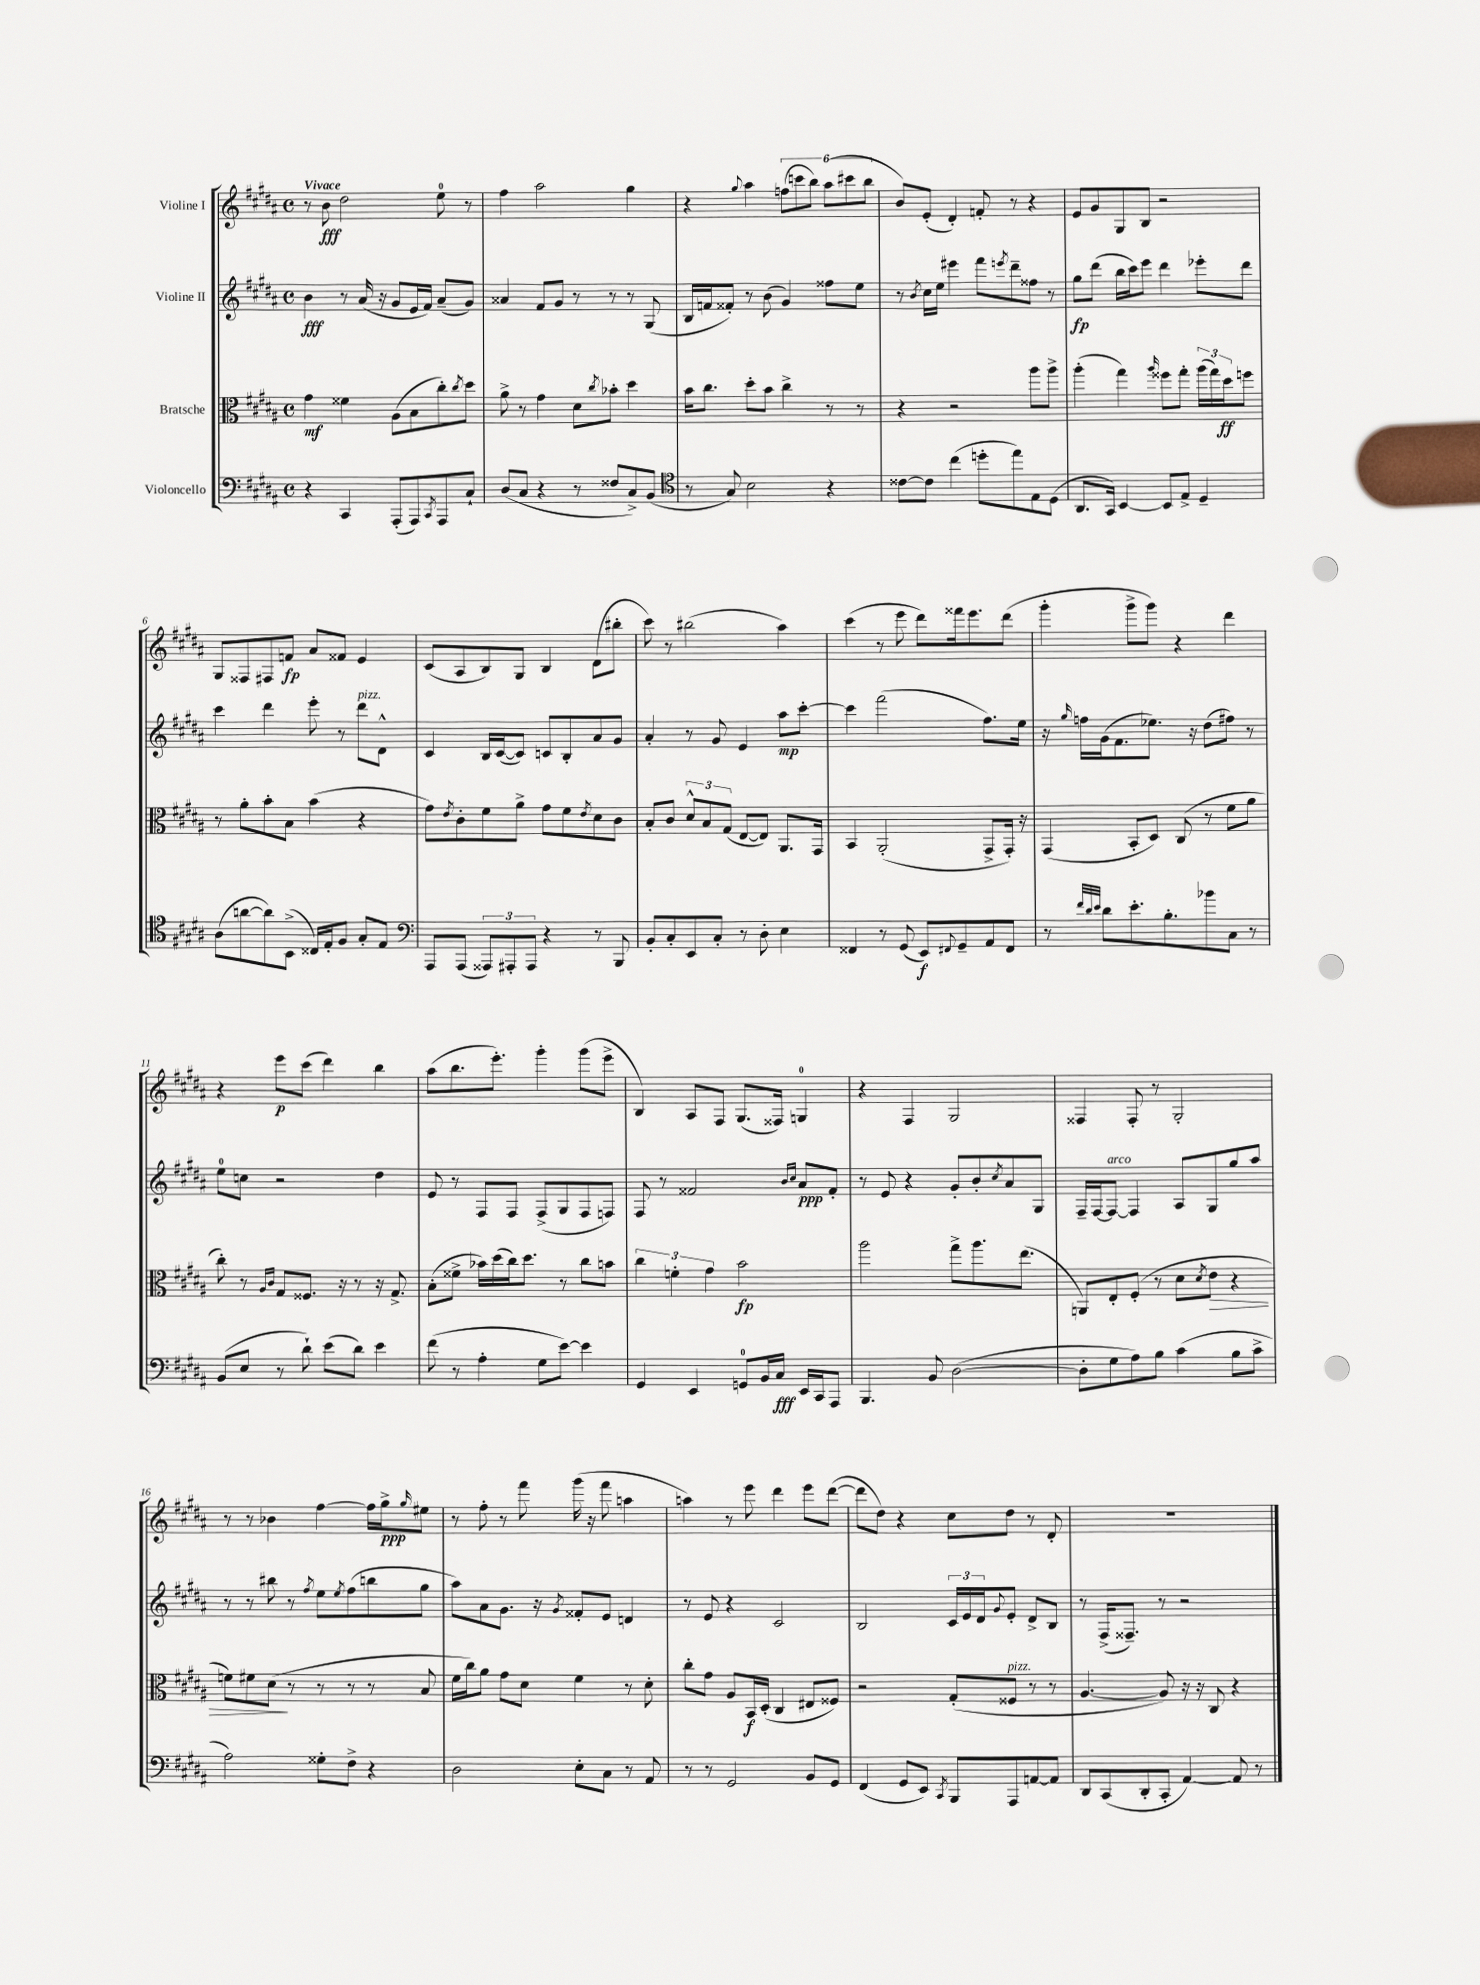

**kern	**dynam	**kern	**dynam	**kern	**dynam	**kern	**dynam
*part4	*part4	*part3	*part3	*part2	*part2	*part1	*part1
*staff4	*staff4	*staff3	*staff3	*staff2	*staff2	*staff1	*staff1
*I"Violoncello	*	*I"Bratsche	*	*I"Violine II	*	*I"Violine I	*
*clefF4	*	*clefC3	*	*clefG2	*	*clefG2	*
*k[f#c#g#d#a#]	*	*k[f#c#g#d#a#]	*	*k[f#c#g#d#a#]	*	*k[f#c#g#d#a#]	*
*M4/4	*	*M4/4	*	*M4/4	*	*M4/4	*
*met(c)	*	*met(c)	*	*met(c)	*	*met(c)	*
=1	=1	=1	=1	=1	=1	=1	=1
!	!	!	!	!	!	!LO:TX:a:B:t=Vivace	!
4r	.	4g#\	mf	4b\	fff	8r	.
.	.	.	.	.	.	8b\	fff
4CC#/	.	4f##X\	.	8r	.	2dd#\	.
.	.	.	.	(16a#/	.	.	.
.	.	.	.	16r	.	.	.
(8AAA#'/L	.	(8A#\L	.	8g#/L	.	.	.
8AAA#/)	.	8B\	.	16e/L	.	.	.
.	.	.	.	16f#/JJ)	.	.	.
8qCC#/	.	.	.	.	.	.	.
8AAA#/	.	8cc#'\)	.	(8a#~/L	.	8ee\	.
.	.	8qcc#/	.	.	.	.	.
8C#`/J	.	8dd#\J	.	8g#/J)	.	8r	.
=2	=2	=2	=2	=2	=2	=2	=2
(8D#/L	.	8a#^\	.	4a##X/	.	4ff#\	.
8C#/J	.	8r	.	.	.	.	.
4r	.	4g#\	.	8f#/L	.	2aa#\	.
.	.	.	.	8g#/J	.	.	.
8r	.	8d#\L	.	8r	.	.	.
.	.	8qcc#/	.	.	.	.	.
8F##X/L	.	8b-X'\J	.	8r	.	.	.
8C#^/)	.	4dd#\	.	8r	.	4gg#\	.
(8BB/J	.	.	.	(8G#/	.	.	.
=3	=3	=3	=3	=3	=3	=3	=3
*clefC4	*	*	*	*	*	*	*
8r	.	16b\KL	.	16B/LL	.	4r	.
.	.	8.cc#\J	.	16fn/J	.	.	.
8G#/)	.	.	.	8f##X'/J)	.	.	.
.	.	.	.	.	.	8qqgg#/	.
2B\	.	8dd#'\L	.	8r	.	4aa#\	.
.	.	8b\J	.	(8b\	.	.	.
.	.	4cc#^\	.	4g#/)	.	(12ffn\L	.
.	.	.	.	.	.	12cccn\	.
.	.	.	.	.	.	12bb\J)	.
4r	.	8r	.	8ff##X\L	.	(12aa#\L	.
.	.	.	.	.	.	12ccc#X\	.
.	.	8r	.	8ee\J	.	.	.
.	.	.	.	.	.	12bb\J	.
=4	=4	=4	=4	=4	=4	=4	=4
[8c##X\L	.	4r	.	8r	.	8b/L)	.
.	.	.	.	8qb/	.	.	.
8c##\J]	.	.	.	16cc#\LL	.	(8e'/J	.
.	.	.	.	16ee\JJ	.	.	.
(4cc#\	.	2r	.	4eee#X\	.	4d#'/)	.
8ddn'\L	.	.	.	8fff#\L	.	8fn'/	.
.	.	.	.	8qeeen/	.	.	.
8ee\)	.	.	.	8ddd#~\	.	8r	.
8E\	.	8aa#\L	.	8ff##X\J	.	4r	.
(8D#\J	.	8aa#^\J	.	8r	.	.	.
=5	=5	=5	=5	=5	=5	=5	=5
8.AA#/L	.	(4aa#'\	.	8gg#\L	fp	8e/L	.
.	.	.	.	(8ddd#\J	.	8g#/	.
16GG#/Jk)	.	.	.	.	.	.	.
[4BB/	.	4gg#\)	.	16bb\LL	.	8G#/	.
.	.	.	.	16ccc#\J)	.	.	.
.	.	.	.	8eee\J	.	8B/J	.
.	.	16qqaa#/	.	.	.	.	.
8BB/L]	.	8ff##X\L	.	4ddd#\	.	2r	.
8E^/J	.	8gg#'\J	.	.	.	.	.
4D#~/	.	(24aa#\LL	.	8eee-X'\L	.	.	.
.	.	24gg#\)	.	.	.	.	.
.	.	24dd#\J	ff	.	.	.	.
.	.	8ffn\J	.	8ddd#\J	.	.	.
!!LO:LB:g=z
=6	=6	=6	=6	=6	=6	=6	=6
(8A#\L	.	8r	.	4ccc#\	.	8G#/L	.
[8an\	.	8a#'\L	.	.	.	8F##X/	.
8a\])	.	8b'\	.	4ddd#\	.	8F#X/	.
(8BB^\J	.	8B\J	.	.	.	8fn/J	fp
16C##X/LL)	.	(4b\	.	8eee'\	.	8a#/L	.
16E'/J	.	.	.	.	.	.	.
8F#/J	.	.	.	8r	.	8f##X/J	.
!	!	!	!	!LO:TX:a:i:t=pizz.	!	!	!
8G#'/L	.	4r	.	8ddd#\L	.	4e/	.
8E/J	.	.	.	8d#^^\J	.	.	.
=7	=7	=7	=7	=7	=7	=7	=7
*clefF4	*	*	*	*	*	*	*
8AAA#/L	.	8g#\L)	.	4c#/	.	(8c#/L	.
.	.	8qe/	.	.	.	.	.
(8AAA#/J	.	8c#'\	.	.	.	8A#/	.
12AAA##X/L)	.	8f#\	.	16B/LL	.	8B/)	.
.	.	.	.	([16c#/J	.	.	.
12AAA#X'/	.	.	.	.	.	.	.
.	.	8a#^\J	.	8c#/J])	.	8G#/J	.
12AAA#/J	.	.	.	.	.	.	.
4r	.	8g#\L	.	8cn/L	.	4B/	.
.	.	8f#\	.	8B'/	.	.	.
.	.	8qe/	.	.	.	.	.
8r	.	8d#\	.	8a#/	.	(8d#\L	.
8BBB/	.	8c#\J	.	8g#/J	.	8bb#X'\J	.
=8	=8	=8	=8	=8	=8	=8	=8
8BB'/L	.	8B'/L	.	4a#'/	.	8ccc#\)	.
8C#'/	.	8c#/J	.	.	.	8r	.
8EE/	.	12d#^^/L	.	8r	.	(2bb#X\	.
.	.	12B/	.	.	.	.	.
8C#'/J	.	.	.	8g#/	.	.	.
.	.	(12G#/J	.	.	.	.	.
8r	.	[8E/L	.	4e/	.	.	.
8D#'\	.	8E/J])	.	.	.	.	.
4E\	.	8.AA#/L	.	8aa#\L	mp	4aa#\)	.
.	.	.	.	[8ccc#'\J	.	.	.
.	.	16GG#/Jk	.	.	.	.	.
=9	=9	=9	=9	=9	=9	=9	=9
4FF##X/	.	4BB/	.	4ccc#\]	.	(4ccc#\	.
8r	.	(2AA#'/	.	(2fff#\	.	8r	.
(8GG#/	.	.	.	.	.	8eee\	.
8EE/L)	f	.	.	.	.	8ddd#\L)	.
8qqFF#X/	.	.	.	.	.	.	.
8GG#~/	.	.	.	.	.	16fff##X\k	.
.	.	.	.	.	.	8.eee\	.
8AA#/	.	8GG#^/L	.	8.ff#\L)	.	.	.
8FF#/J	.	16GG#'/Jk)	.	.	.	(8ddd#\J	.
.	.	16r	.	16ee\Jk	.	.	.
=10	=10	=10	=10	=10	=10	=10	=10
8r	.	(4GG#/	.	16r	.	4ggg#'\	.
.	.	.	.	16qqgg#/	.	.	.
.	.	.	.	16ffn\LL	.	.	.
32qqf#/LLL	.	.	.	.	.	.	.
32qqd#/	.	.	.	.	.	.	.
32qqe/JJJ	.	.	.	.	.	.	.
8d#\L	.	.	.	(16g#\J	.	.	.
.	.	.	.	8.f#\	.	.	.
8.e'\	.	8BB'/L	.	.	.	8ggg#^\L	.
.	.	8D#/J)	.	8.ee-X\J)	.	8ggg#\J)	.
8.B'\	.	.	.	.	.	.	.
.	.	(8C#/	.	.	.	4r	.
.	.	.	.	16r	.	.	.
8b-X\	.	8r	.	(8dd#\L	.	.	.
8C#\J	.	8f#\L	.	8ff#X\J)	.	4ddd#\	.
8r	.	8a#\J	.	8r	.	.	.
!!LO:LB:g=z
=11	=11	=11	=11	=11	=11	=11	=11
(8BB/L	.	8cc#'\)	.	8ee\L	.	4r	.
8E/J	.	8r	.	8ccn\J	.	.	.
.	.	16qqA#/LL	.	.	.	.	.
.	.	16qqc#/JJ	.	.	.	.	.
8r	.	8G#/L	.	2r	.	8eee\L	p
8d#`\)	.	8.F##X/J	.	.	.	(8ccc#\J	.
(8e\L	.	.	.	.	.	4ddd#\)	.
.	.	16r	.	.	.	.	.
8d#\J)	.	8r	.	.	.	.	.
4e\	.	16r	.	4dd#\	.	4bb\	.
.	.	8.G#^/	.	.	.	.	.
=12	=12	=12	=12	=12	=12	=12	=12
(8f#\	.	(8B'\L	.	8e/	.	(8aa#\L	.
8r	.	8f##X^\J	.	8r	.	8.bb\	.
4A#'\	.	16b-X\LL)	.	8F#/L	.	.	.
.	.	(16dd#\	.	.	.	8.eee'\J)	.
.	.	16cc#\J)	.	8F#/J	.	.	.
.	.	8.dd#\J	.	.	.	.	.
8G#\L	.	.	.	(8F#^/L	.	4ggg#'\	.
[8e\J)	.	8r	.	8G#/	.	.	.
4e\]	.	8cc#\L	.	8F#/	.	(8ggg#\L	.
.	.	8bn\J	.	8Fn/J)	.	8eee^\J	.
=13	=13	=13	=13	=13	=13	=13	=13
4GG#/	.	6cc#\	.	8F#/	.	4B/)	.
.	.	.	.	8r	.	.	.
.	.	6fn'\	.	.	.	.	.
4EE/	.	.	.	2f##X/	.	8A#/L	.
.	.	6g#\	.	.	.	.	.
.	.	.	.	.	.	8F#/J	.
8GGn/L	.	2b\	fp	.	.	(8.G#/L	.
16BB/L	.	.	.	.	.	.	.
16C#/JJ	fff	.	.	.	.	16F##X/Jk)	.
.	.	.	.	16qqb/LL	.	.	.
.	.	.	.	16qqcc#/JJ	.	.	.
16EE/LL	.	.	.	8a#/L	ppp	4Gn/	.
16CC#/J	.	.	.	.	.	.	.
8AAA#/J	.	.	.	8f##'/J	.	.	.
=14	=14	=14	=14	=14	=14	=14	=14
4.BBB/	.	2aa#\	.	8r	.	4r	.
.	.	.	.	8e/	.	.	.
.	.	.	.	4r	.	4F#/	.
8BB/	.	.	.	.	.	.	.
([2D#\	.	8gg#^\L	.	8g#'/L	.	2G#/	.
.	.	8.aa#\	.	8b'/	.	.	.
.	.	.	.	8qcc#/	.	.	.
.	.	.	.	8a#/	.	.	.
.	.	(8.ee\J	.	.	.	.	.
.	.	.	.	8G#/J	.	.	.
=15	=15	=15	=15	=15	=15	=15	=15
8D#'\L]	.	8AAn/L)	.	16F#~/LL	.	4F##X/	.
.	.	.	.	[16F#/J	.	.	.
!	!	!	!	!LO:TX:a:i:t=arco	!	!	!
8G#\	.	8E'/	.	8F#/J_	.	.	.
8A#\)	.	(8F#'/J	.	4F#/]	.	8F##'/	.
8B\J	.	8r	.	.	.	8r	.
(4c#\	.	8d#\L	.	8A#/L	.	2G#'/	.
.	.	8qd#/	.	.	.	.	.
!	!	!	!LO:HP:b	!	!	!	!
.	.	8e\J	>	8G#/	.	.	.
8B\L	.	4r	.	8gg#/	.	.	.
8c#^\J	.	.	.	8aa#/J	.	.	.
!!LO:LB:g=z
=16	=16	=16	=16	=16	=16	=16	=16
2A#\)	.	8fn\L)	.	8r	.	8r	.
.	.	8f#X\	.	8r	.	8r	.
.	.	(8d#\J	.	8bb#X\	.	4b-X\	.
.	.	8r	]	8r	.	.	.
.	.	.	.	8qff#/	.	.	.
8G##X'\L	.	8r	.	8ee\L	.	[4ff#\	.
.	.	.	.	8qee/	.	.	.
8F#^\J	.	8r	.	(8ff#\	.	.	.
4r	.	8r	.	8bbn\	.	16ff#\LL]	.
.	.	.	.	.	.	16gg#^\J	ppp
.	.	.	.	.	.	16qqgg#/	.
.	.	8B/	.	8gg#\J	.	8ee#X\J	.
=17	=17	=17	=17	=17	=17	=17	=17
2D#\	.	16f#\LL	.	8aa#\L)	.	8r	.
.	.	16cc#\J)	.	.	.	.	.
.	.	8a#\J	.	8a#\	.	8ff#'\	.
.	.	8g#\L	.	8.g#\J	.	8r	.
.	.	8d#\J	.	.	.	8fff#\	.
.	.	.	.	16r	.	.	.
.	.	.	.	8qg#/	.	.	.
8E'\L	.	4f#\	.	8f##X'/L	.	(16ggg#\	.
.	.	.	.	.	.	16r	.
8C#\J	.	.	.	8e/J	.	8fff#\	.
8r	.	8r	.	4dn/	.	4aan\	.
8AA#/	.	8d#'\	.	.	.	.	.
=18	=18	=18	=18	=18	=18	=18	=18
8r	.	8cc#'\L	.	8r	.	4aan\)	.
8r	.	8g#\J	.	8e/	.	.	.
2GG#/	.	8A#/L	.	4r	.	8r	.
.	.	16BB/L	f	.	.	8eee\	.
.	.	(16D#'/JJ	.	.	.	.	.
.	.	4C#/	.	2c#/	.	4ddd#\	.
8BB/L	.	8E#X/L	.	.	.	8eee\L	.
8GG#/J	.	8F##X/J)	.	.	.	([8ddd#\J	.
=19	=19	=19	=19	=19	=19	=19	=19
(4FF#/	.	2r	.	2B/	.	8ddd#\L]	.
.	.	.	.	.	.	8dd#\J)	.
8GG#/L	.	.	.	.	.	4r	.
8EE/J)	.	.	.	.	.	.	.
8qCC#/	.	.	.	.	.	.	.
8BBB/L	.	(8G#'/L	.	24c#/LL	.	8cc#\L	.
.	.	.	.	24e/	.	.	.
.	.	.	.	24d#/J	.	.	.
.	.	.	.	8qqg#/	.	.	.
!	!	!LO:TX:a:i:t=pizz.	!	!	!	!	!
8AAA#/	.	8F##X/J	.	8e'/J	.	8dd#\J	.
[8AAn/	.	8r	.	8d#^/L	.	8r	.
8AA/J]	.	8r	.	8B/J	.	8d#'/	.
=20	=20	=20	=20	=20	=20	=20	=20
8DD#/L	.	[4.A#/	.	8r	.	1r	.
(8CC#/	.	.	.	(16F#^/KL	.	.	.
.	.	.	.	8.F##X~/J)	.	.	.
8DD#'/	.	.	.	.	.	.	.
8CC#'/J	.	8A#/])	.	8r	.	.	.
[4AA#/)	.	16r	.	2r	.	.	.
.	.	16r	.	.	.	.	.
.	.	8C#/	.	.	.	.	.
8AA#/]	.	4r	.	.	.	.	.
8r	.	.	.	.	.	.	.
==	==	==	==	==	==	==	==
*-	*-	*-	*-	*-	*-	*-	*-
